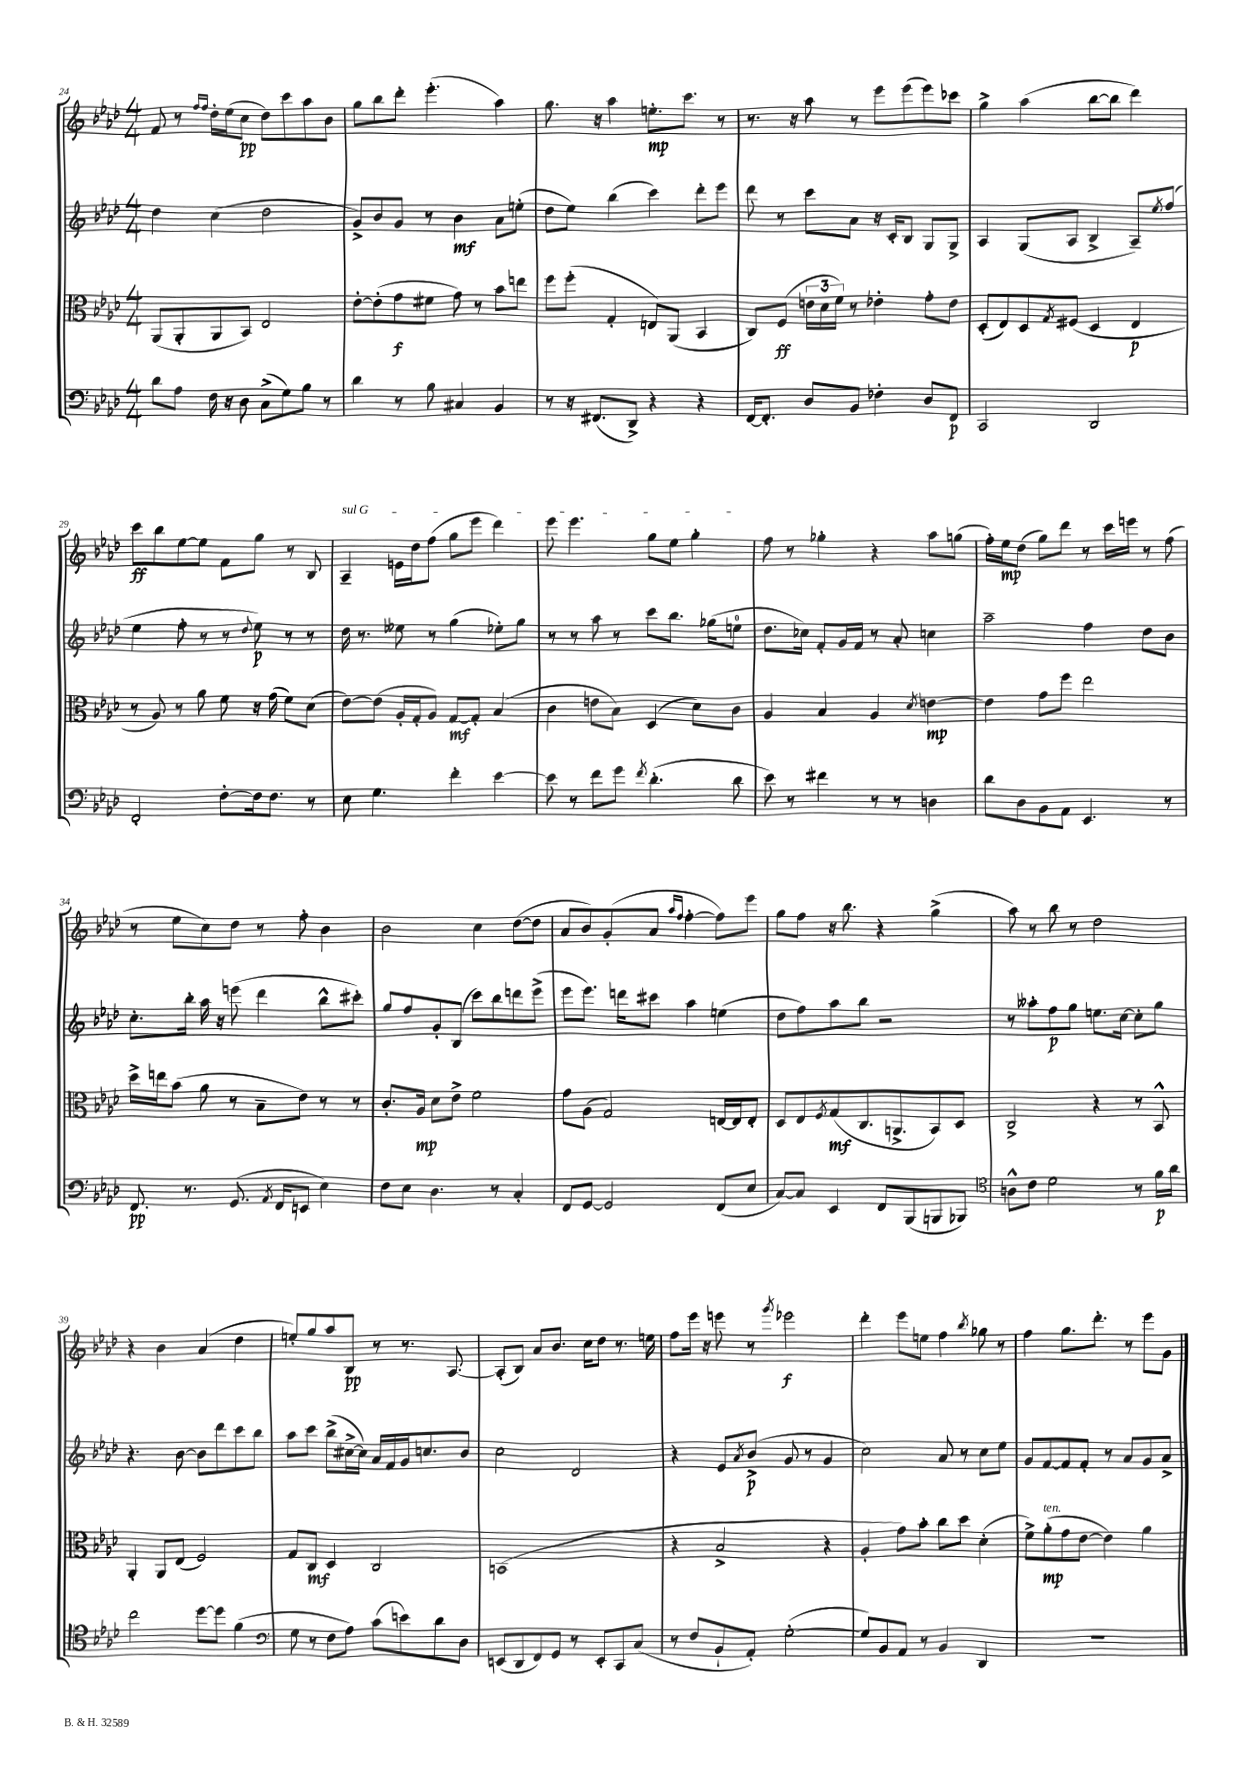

**kern	**kern	**kern	**kern
*staff4	*staff3	*staff2	*staff1
*clefF4	*clefC3	*clefG2	*clefG2
*k[b-e-a-d-]	*k[b-e-a-d-]	*k[b-e-a-d-]	*k[b-e-a-d-]
*M4/4	*M4/4	*M4/4	*M4/4
8d-	(8AA-	4dd-	8f
8A-	8AA-'	.	8r
.	.	.	16qqff
.	.	.	16qqff
16F	8AA-	(4cc	16dd-'
16r	.	.	(16ee-
8D-	8BB-)	.	8cc
(8C^	2E-	2dd-	8dd-)
8G)	.	.	8ccc
8B-	.	.	8aa-
8r	.	.	8b-
=	=	=	=
4d-	[8e-'	8g^)	8gg
.	(8e-']	8b-	8bb-
8r	8g	8g	8ddd-'
8B-	8f#	8r	(4.eee-'
4C#	8g)	4b-	.
.	8r	.	.
4BB-	8b-	8a-	4aa-)
.	8ee	(8ee'	.
=	=	=	=
8r	8ff	8dd-	8.gg
16r	(8ff'	8ee-)	.
(8.FF#	.	.	16r
.	4G'	(4bb-	4aa-
8DD-^)	.	.	.
4r	8E)	4ccc)	8.ee'
.	(8AA-	.	.
.	.	.	8.ccc
4r	4BB-	8ddd-'	.
.	.	8eee-	8r
=	=	=	=
[16FF	8C)	8ddd-	8.r
8.FF']	.	.	.
.	(8F	8r	.
.	.	.	16r
8D-	24e	8ccc	8aa-
.	24d-	.	.
.	24f)	.	.
8BB-	8r	8a-	8r
4F-'	4e-'	16r	8eee-
.	.	16c'	.
.	.	8B-	(8eee-
8D-	8g'	8G	8eee-)
8FF	8e-	8G^	8ccc-
=	=	=	=
2CC	(8D-'	4A-	4gg^
.	8E-)	.	.
.	8D-	(8G	(4aa-
.	8qG	.	.
.	(8F#	8A-	.
2DD-	4D-	4B-^	[8bb-
.	.	.	8bb-]
.	4E-	8A-~)	4ddd-)
.	.	8qee-	.
.	.	(8ff	.
=	=	=	=
2FF'	8r	4ee-	8ccc
.	8A-)	.	8bb-
.	8r	8ff'	[8ee-
.	8a-	8r	8ee-]
[8F'	8f	8r	8f
.	.	8qqdd-	.
16F]	16r	8ee-)	8gg
8.F	(16g	.	.
.	8f)	8r	8r
8r	(8d-	8r	8B-
=	=	=	=
8E-	[8e-)	16dd-	4A-~
.	.	8.r	.
4.G	(8e-]	.	.
.	16A-'	8ee--	16e
.	16G'	.	16dd-
.	8A-)	8r	(8ff
4f'	[8G	(4gg	8gg
.	8G']	.	8eee-
[4e-	(4B-	8ee-')	4ddd-)
.	.	8gg	.
=	=	=	=
8e-]	4c	8r	8eee-
8r	.	8r	4.eee-
8f	8e	8aa-	.
8g	8B-)	8r	.
8qf	.	.	.
(4.d-'	(4D-	8ccc	8gg
.	.	8.bb-	8ee-
.	8d-)	.	4gg'
.	.	(16gg-	.
8d-	8c	8ee	.
=	=	=	=
8e-)	4A-	8.dd-	8ff
8r	.	.	8r
.	.	16cc-)	.
4f#	4B-	8f'	4gg-'
.	.	16g	.
.	.	16f	.
8r	4A-	8r	4r
8r	.	8a-'	.
.	8qd-	.	.
4D	[4e	4cc	8aa-
.	.	.	(8gg
=	=	=	=
8d-	4e]	2aa-~	16ff')
.	.	.	16ee-
8D-	.	.	(8dd-
8BB-	8g	.	8gg)
8AA-	8ff	.	8ddd-
4.EE-	2ee-	4ff	8r
.	.	.	16ccc
.	.	.	16eee
.	.	8dd-	8r
8r	.	8b-	(8ff
=	=	=	=
8.FF	16dd-^	8.cc'	8r
.	16ee	.	.
.	(8b-	.	8ee-
8.r	.	16bb-'	.
.	8a-	16aa-	8cc)
.	.	16r	.
(8.GG	8r	(8eee	8dd-
.	8B-~	4ddd-	8r
8qAA-	.	.	.
16FF	.	.	.
8EE	8e-)	.	8ff'
4E-)	8r	8bb-^^	4b-
.	8r	8ccc#')	.
=	=	=	=
8F	8.c'	8gg	2b-
8E-	.	8ff	.
.	16A-	.	.
4.D-	8d-	8g'	.
.	8e-^	(8B-	.
.	2f	8ccc)	4cc
8r	.	8bb-	.
4C'	.	8ddd	([8dd-
.	.	(8eee-^	8dd-]
=	=	=	=
8FF	8g	8eee-	8a-
[8GG	(8A-	8.eee-)	8b-)
2GG]	2G)	.	(8g'
.	.	16ddd	.
.	.	8ccc#	8a-
.	.	.	16qqaa-
.	.	.	16qqff
.	.	4aa-	[4ff'
(8FF	[16E	(4ee	8ff])
.	16E]	.	.
8E-	8E'	.	8eee-
=	=	=	=
[8C)	8D-	8dd-	8gg
8C]	8E-	8ff)	8ff
.	8qF	.	.
4EE-	(8G	8aa-	16r
.	.	.	8.bb-
.	8.C	8bb-	.
8FF	.	2r	4r
.	8.AA^	.	.
(8BBB-	.	.	.
8BBB	8BB-)	.	(4gg^
8BBB-)	8D-	.	.
=	=	=	=
*clefC4	*	*	*
8A^^	2C^	8r	8aa-)
8c	.	8aa--'	8r
2d-	.	8ff	8bb-
.	.	8gg	8r
.	4r	8.ee	2dd-
.	.	[16cc	.
8r	8r	8cc']	.
16f	8BB-^^	8gg	.
16a-	.	.	.
=	=	=	=
2cc	4AA-'	4.r	4r
.	8AA-	.	4b-
.	(8E-	[8b-	.
[8dd-	2F)	8b-]	(4a-
8dd-]	.	8ddd-	.
(4f	.	8ccc	4dd-
.	.	8bb-	.
=	=	=	=
*clefF4	*	*	*
8G	8G	8aa-	8ee')
8r	8C	8ccc	8gg
8F	4D-	(8bb-^	8aa-
8A-)	.	[16cc#^	8B-
.	.	16cc#])	.
(8c	2C	16a-	8r
.	.	16f	.
8e)	.	16g	8.r
.	.	8.cc	.
8d-	.	.	.
.	.	.	[8.A-
8D-	.	8b-	.
=	=	=	=
(8EE	(1BB	2cc	(8A-']
8DD-	.	.	8B-)
8FF)	.	.	8a-
8GG	.	.	8.b-
8r	.	2d-	.
.	.	.	16cc
8EE'	.	.	8dd-
8CC	.	.	8.r
(8C	.	.	.
.	.	.	16ee
=	=	=	=
8r	4r	4r	8ff
8F	.	.	16eee-
.	.	.	16r
8BB-`	2B-^	8e-	8eee
.	.	8qa-	.
8AA-')	.	(8b-^	8r
.	.	.	8qggg
([2G'	.	8g	2eee-
.	.	8r	.
.	4r	4g	.
=	=	=	=
8G])	4A-'	2cc)	4ddd-'
8BB-	.	.	.
8AA-	8g)	.	8eee-
8r	8b-'	.	8ee
4BB-	8cc	8a-	4ff
.	8dd-	8r	.
.	.	.	8qbb-
4DD-	(4d-'	8cc	8gg-
.	.	8ee-	8r
=	=	=	=
1r	8f^)	8g	4ff
.	(8a-'	[8f	.
.	8g	8f]	8.gg
.	[8e-	8f'	.
.	.	.	8.ddd-'
.	4e-])	8r	.
.	.	8a-	8r
.	4a-	8g	8eee-
.	.	8a-^	8g
==	==	==	==
*-	*-	*-	*-
